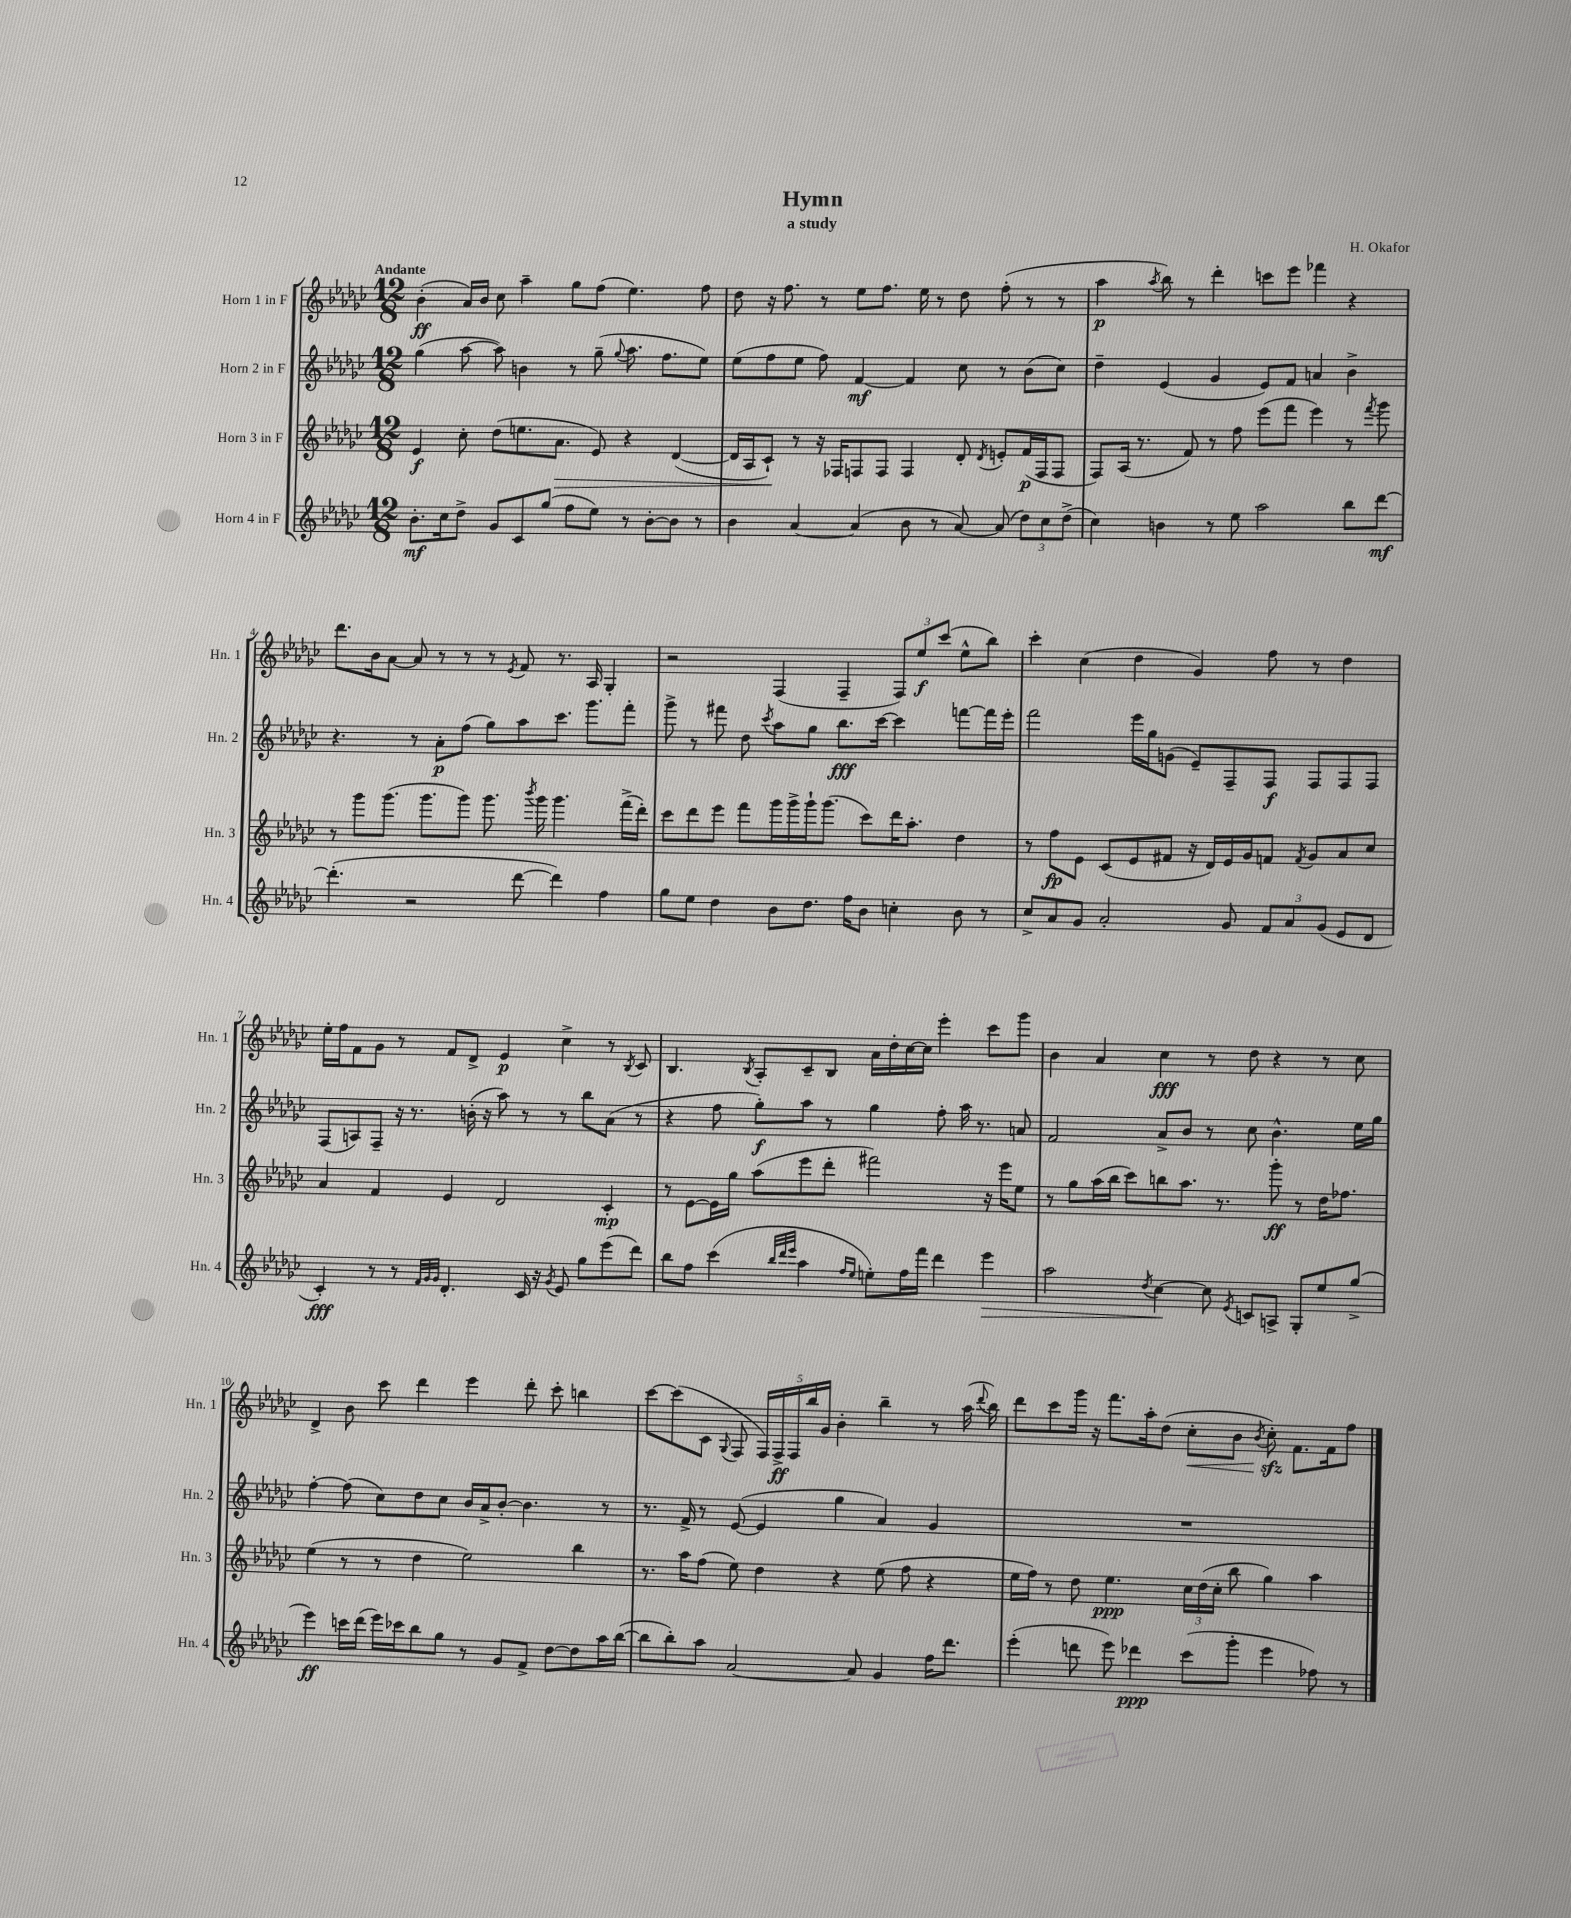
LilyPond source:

\header { title = "Hymn" composer = "H. Okafor" subtitle = "a study" }
<<
\new StaffGroup <<
\new Staff = "s0" \with { instrumentName = "Horn 1 in F" shortInstrumentName = "Hn. 1" } {
    \clef treble \key ges \major \numericTimeSignature \time 12/8 \tempo "Andante"
    \autoBeamOff bes'4-.\ff( aes'16[) bes'16] ces''8 aes''4-- ges''8[ f''8]( ees''4.) f''8 |
    des''8 r16 f''8. r8 ees''8[ f''8.] ees''16 r8 des''8 f''8-.( r8 r8 |
    aes''4\p \acciaccatura { aes''8 } bes''8) r8 des'''4-. c'''8[ ees'''8] fes'''4 r4 |
    des'''8.[ bes'16 aes'8]~ aes'8 r8 r8 r8 \acciaccatura { ees'8 } f'8 r8. aes16 ges4-. |
    r2 f4( f4-- \tuplet 3/2 { f8[) ees''8\f ces'''8]( } ees''8[-^ bes''8]) |
    ces'''4-. ces''4( des''4 ges'4) f''8 r8 des''4 |
    ees''16[-. f''16 f'8 ges'8] r8 f'8[ des'8]-> ees'4\p ces''4-> r8 \acciaccatura { bes8 } ces'8 |
    bes4. \acciaccatura { bes8 } aes8[-. ces'8-- bes8] aes'16[ des''16-. ces''16~ ces''16] ees'''4-. ces'''8[ ges'''8] |
    bes'4 aes'4 ces''4\fff r8 des''8 r4 r8 ces''8 |
    des'4-> bes'8 ces'''8 des'''4 ees'''4 des'''8-. ces'''8-. b''4 |
    ces'''8[~ ces'''8( ces'8] \appoggiatura { ges8 } f8 \tuplet 5/4 { f16[) f16->\ff f16 bes''16 ges'16] } bes'4-. bes''4-- r8 aes''16( \appoggiatura { des'''8 } bes''16) |
    des'''8[ ces'''8 ges'''16] r16 f'''8.[ aes''16-. des''8]( ces''8[-.\< bes'8] \acciaccatura { bes'8 } ces''8-.\sfz\!) f'8.[ f'16 f''8] \bar "|." |
}
\new Staff = "s1" \with { instrumentName = "Horn 2 in F" shortInstrumentName = "Hn. 2" } {
    \clef treble \key ges \major \numericTimeSignature \time 12/8
    \autoBeamOff ges''4( aes''8~ aes''8) b'4 r8 ges''8--( \appoggiatura { ges''8 } aes''8. f''8.[ ees''8]) |
    ees''8[( f''8 ees''8] f''8) f'4~\mf f'4 ces''8 r8 bes'8[( ces''8]) |
    des''4-- ees'4( ges'4 ees'8[) f'8] a'4 bes'4-> |
    r4. r8 aes'8[-.\p f''8]( ges''8[) aes''8 ces'''8.] ges'''8.[ f'''8]-. |
    ges'''8-> r8 fis'''8 des''8 \acciaccatura { ces'''8 } aes''8[ ges''8] bes''8.[\fff ces'''16]~ ces'''4 f'''8[~ f'''16 ees'''16]-. |
    f'''2 ees'''16[ ges''16 g'8]( ees'8[--) f8-- f8]\f f8[ f8 f8] |
    f8[( a8) f8]-- r16 r8. b'16-.( r16 aes''8) r8 r8 bes''8[ aes'8]( r8 |
    r4 f''8 ges''8[-.\f) aes''8] r8 ges''4 f''8-. aes''16 r8. a'8 |
    f'2 aes'8[-> bes'8] r8 ces''8 bes'4.-^ ees''16[ ges''16] |
    f''4~-. f''8( ces''8[) des''8 ces''8] bes'16[ aes'16-> bes'8]~-. bes'4. r8 |
    r8. f'16-> r8 ees'8~( ees'4 ges''4 aes'4) ges'4 |
    R1. \bar "|." |
}
\new Staff = "s2" \with { instrumentName = "Horn 3 in F" shortInstrumentName = "Hn. 3" } {
    \clef treble \key ges \major \numericTimeSignature \time 12/8
    \autoBeamOff ees'4\f ces''8-. des''8[( e''8. aes'8.]\> ees'8) r4 des'4~( |
    des'16[ aes16 ces'8]-!\!) r8 r16 fes16[ f8 f8] f4 des'8-. \acciaccatura { des'8 } e'8[-. f'16\p( f16 f8] |
    f8[) aes16]( r8. f'8) r8 f''8 ees'''8[( f'''8] ees'''4) r8 \acciaccatura { f'''8 } ges'''8 |
    r8 ges'''8[ ges'''8.]( ges'''8.[ ges'''8]) ges'''8. \acciaccatura { bes'''8 } ges'''16 ges'''4. f'''16[->( des'''16]-.) |
    ces'''8[ des'''8 ees'''8] f'''8[ ges'''16 ges'''16-> ges'''16-! ges'''8.]( ces'''8[) des'''16 aes''8.]-. des''4 |
    r8 f''8[\fp ees'8] ces'8[( ees'8 fis'8] r16 des'16[) ees'16 ges'16 f'8] \acciaccatura { f'8 } ges'8[ aes'8 ces''8] |
    aes'4 f'4 ees'4 des'2 ces'4-.\mp |
    r8 ees'8[~ ees'16 ges''16] aes''8[( ees'''8 des'''8]-. fis'''2) r16 ees'''16[ ees''8] |
    r8 ges''8[ aes''16( bes''16] ces'''8[) b''8 aes''8.] r8. ges'''8-.\ff r8 des''16[ fes''8.] |
    ees''4( r8 r8 des''4 ees''2) bes''4 |
    r8. aes''16[ f''8]( ees''8) des''4 r4 ees''8( f''8 r4 |
    ees''16[ f''16]) r8 des''8 ees''4.\ppp \tuplet 3/2 { ces''16[ des''16( ces''16]-. } bes''8 ges''4) aes''4 \bar "|." |
}
\new Staff = "s3" \with { instrumentName = "Horn 4 in F" shortInstrumentName = "Hn. 4" } {
    \clef treble \key ges \major \numericTimeSignature \time 12/8
    \autoBeamOff bes'8.[-.\mf ces''16 des''8]-> ges'8[ ces'8 ges''8]( f''8[ ees''8]) r8 bes'8[~-. bes'8] r8 |
    bes'4 aes'4~ aes'4( bes'8 r8 aes'8~) aes'8( \tuplet 3/2 { des''8[) ces''8 des''8]->( } |
    ces''4) b'4 r8 ees''8 aes''2 bes''8[ des'''8]~\mf |
    des'''4.-.( r2 des'''8~ des'''4) f''4 |
    ges''8[ ees''8] des''4 bes'8[ des''8.] f''16[ bes'8] c''4-. bes'8 r8 |
    ces''8[-> aes'8 ges'8] aes'2-. ges'8 \tuplet 3/2 { f'8[ aes'8 ges'8]( } ees'8[ des'8] |
    ces'4-.\fff) r8 r8 \grace { f'32[ ges'32 ges'32] } des'4.-. ces'16 r16 \acciaccatura { ges'8 } ees'8 ges''8[ ees'''8( des'''8]) |
    bes''8[ f''8] ces'''4( \grace { bes''32[ des'''32 ees'''32] } aes''4 \grace { f''16[ ees''16] } e''8[-.) f''16 f'''16] des'''4 ees'''4\> |
    aes''2 \acciaccatura { des''8 } ces''4~\! ces''8 \acciaccatura { ees'8 } c'8[ a8]-> ges8[-. ees''8 ges''8]->( |
    ees'''4\ff) c'''16[ des'''16]( ees'''16[) ces'''16 bes''8 ges''8] r8 ges'8[ f'8]-> des''8[~ des''8 aes''16 bes''16]~( |
    bes''8[ bes''8-.) aes''8] aes'2~ aes'8 ges'4 f''16[ des'''8.] |
    ees'''4-.( d'''8 ees'''8) des'''4\ppp ces'''8[( ges'''8]-. ees'''4 fes''8) r8 \bar "|." |
}
>>
>>
